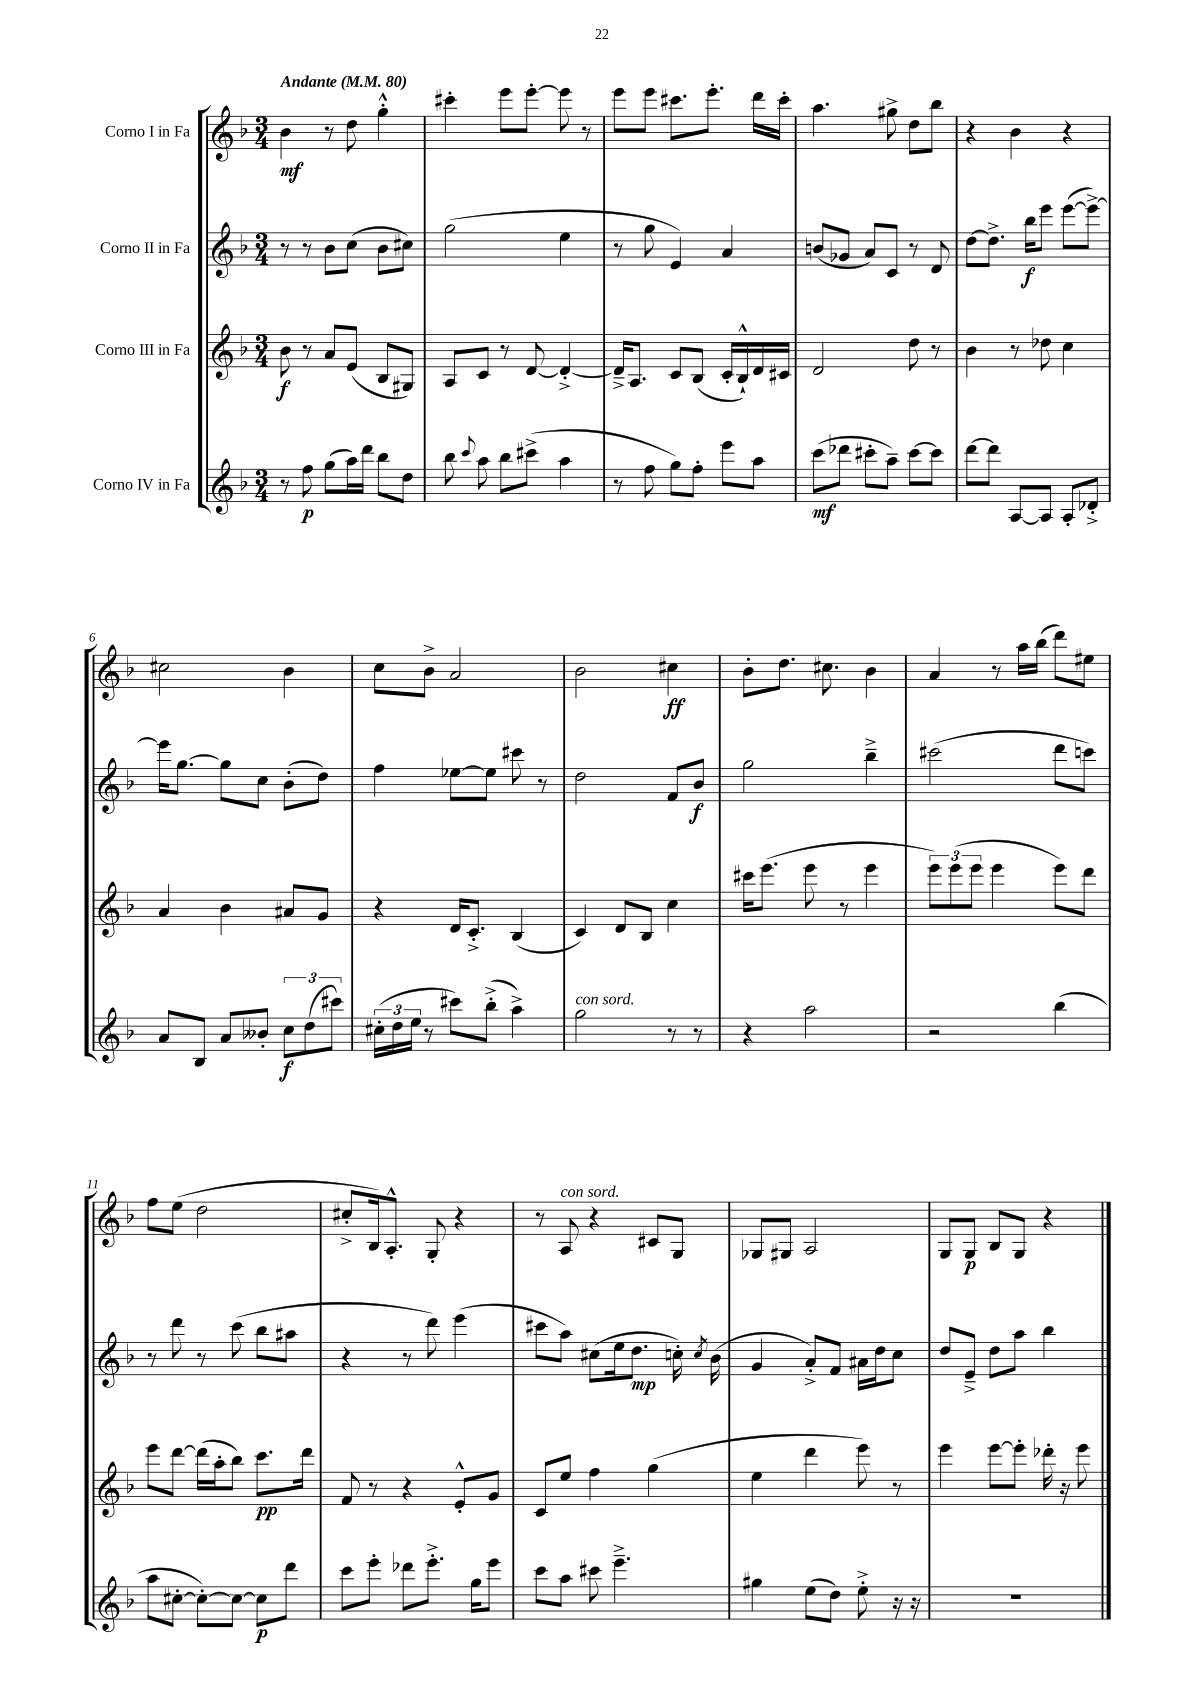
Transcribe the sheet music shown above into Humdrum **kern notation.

**kern	**kern	**kern	**kern
*staff4	*staff3	*staff2	*staff1
*clefG2	*clefG2	*clefG2	*clefG2
*k[b-]	*k[b-]	*k[b-]	*k[b-]
*M3/4	*M3/4	*M3/4	*M3/4
*MM80	*MM80	*MM80	*MM80
8r	8b-	8r	4b-
8ff	8r	8r	.
(8gg	8a	8b-	8r
16aa)	(8e	(8cc	8dd
16ddd	.	.	.
8bb-	8B-	8b-	4gg'^^
8dd	8G#)	8cc#)	.
=	=	=	=
8bb-	8A	(2gg	4ccc#'
8qqccc	.	.	.
8aa	8c	.	.
8bb-	8r	.	8eee
(8ccc#^	[8d	.	[8eee'
4aa	4d'^_	4ee	8eee]
.	.	.	8r
=	=	=	=
8r	16d~^]	8r	8eee
.	8.A	.	.
8ff	.	8gg	8eee
8gg)	8c	4e)	8.ccc#
8ff'	(8B-	.	.
.	.	.	8.eee'
8eee	16c'	4a	.
.	16B-`^^)	.	.
8aa	16d	.	16ddd
.	16c#	.	16ccc#'
=	=	=	=
(8ccc	2d	(8b	4.aa
8ddd-	.	8g-	.
8ccc#'	.	8a)	.
8aa~)	.	8c	8gg#^
[8ccc#	8dd	8r	8dd
8ccc#]	8r	8d	8bb-
=	=	=	=
[8ddd	4b-	[8dd	4r
8ddd]	.	8.dd^]	.
[8A	8r	.	4b-
.	.	16bb-	.
8A]	8dd-	8eee	.
8A'	4cc	([8eee	4r
8d-'^	.	8eee^_)	.
=	=	=	=
8a	4a	16eee]	2cc#
.	.	[8.gg	.
8B-	.	.	.
8a	4b-	8gg]	.
8b--'	.	8cc	.
12cc	8a#	(8b-'	4b-
(12dd	.	.	.
.	8g	8dd)	.
12ccc#)	.	.	.
=	=	=	=
(24cc#'	4r	4ff	8cc
24dd	.	.	.
24ee	.	.	.
8r	.	.	8b-^
8ccc#)	16d	[8ee-	2a
.	8.c'^	.	.
(8bb-'^	.	8ee-]	.
4aa^)	(4B-	8ccc#	.
.	.	8r	.
=	=	=	=
2gg	4c)	2dd	2b-
.	8d	.	.
.	8B-	.	.
8r	4cc	8f	4cc#
8r	.	8b-	.
=	=	=	=
4r	16ccc#	2gg	8b-'
.	(8.eee	.	.
.	.	.	8.dd
2aa	8eee	.	.
.	.	.	8.cc#
.	8r	.	.
.	4eee	4bb-~^	4b-
=	=	=	=
2r	12eee)	(2ccc#	4a
.	(12eee	.	.
.	12eee	.	.
.	4eee	.	8r
.	.	.	16aa
.	.	.	(16bb-
(4bb-	8eee)	8ddd	8ddd)
.	8ddd	8ccc)	8ee#
=	=	=	=
8aa	8eee	8r	8ff
[8cc#'	[8ddd	8ddd	(8ee
8cc#'_)	(16ddd]	8r	2dd
.	16aa'	.	.
8cc#_	8bb-)	(8ccc	.
8cc#]	8.ccc	8bb-	.
8ddd	.	8aa#	.
.	16ddd	.	.
=	=	=	=
8ccc	8f	4r	8cc#'^
8eee'	8r	.	16B-)
.	.	.	8.A'^^
8ddd-	4r	8r	.
8.eee'^	.	8ddd)	8G'
.	8e'^^	(4eee	4r
16gg	.	.	.
8eee	8g	.	.
=	=	=	=
8ccc	8c	8ccc#	8r
8aa	8ee	8aa)	8A
8ccc#	4ff	(8cc#	4r
4.eee~^	.	16ee	.
.	.	8.dd	.
.	(4gg	.	8c#
.	.	16cc')	8G
.	.	8qcc	.
.	.	(16b-	.
=	=	=	=
4gg#	4ee	4g	8G-
.	.	.	8G#
(8ee	4ddd	8a'^)	2A
8dd)	.	8f	.
8ee'^	8eee)	16a#	.
.	.	16dd	.
16r	8r	8cc	.
16r	.	.	.
=	=	=	=
2.r	4eee	8dd	8G
.	.	8e~^	8G
.	[8eee	8dd	8B-
.	8eee']	8aa	8G
.	16ddd-'	4bb-	4r
.	16r	.	.
.	8eee	.	.
==	==	==	==
*-	*-	*-	*-
